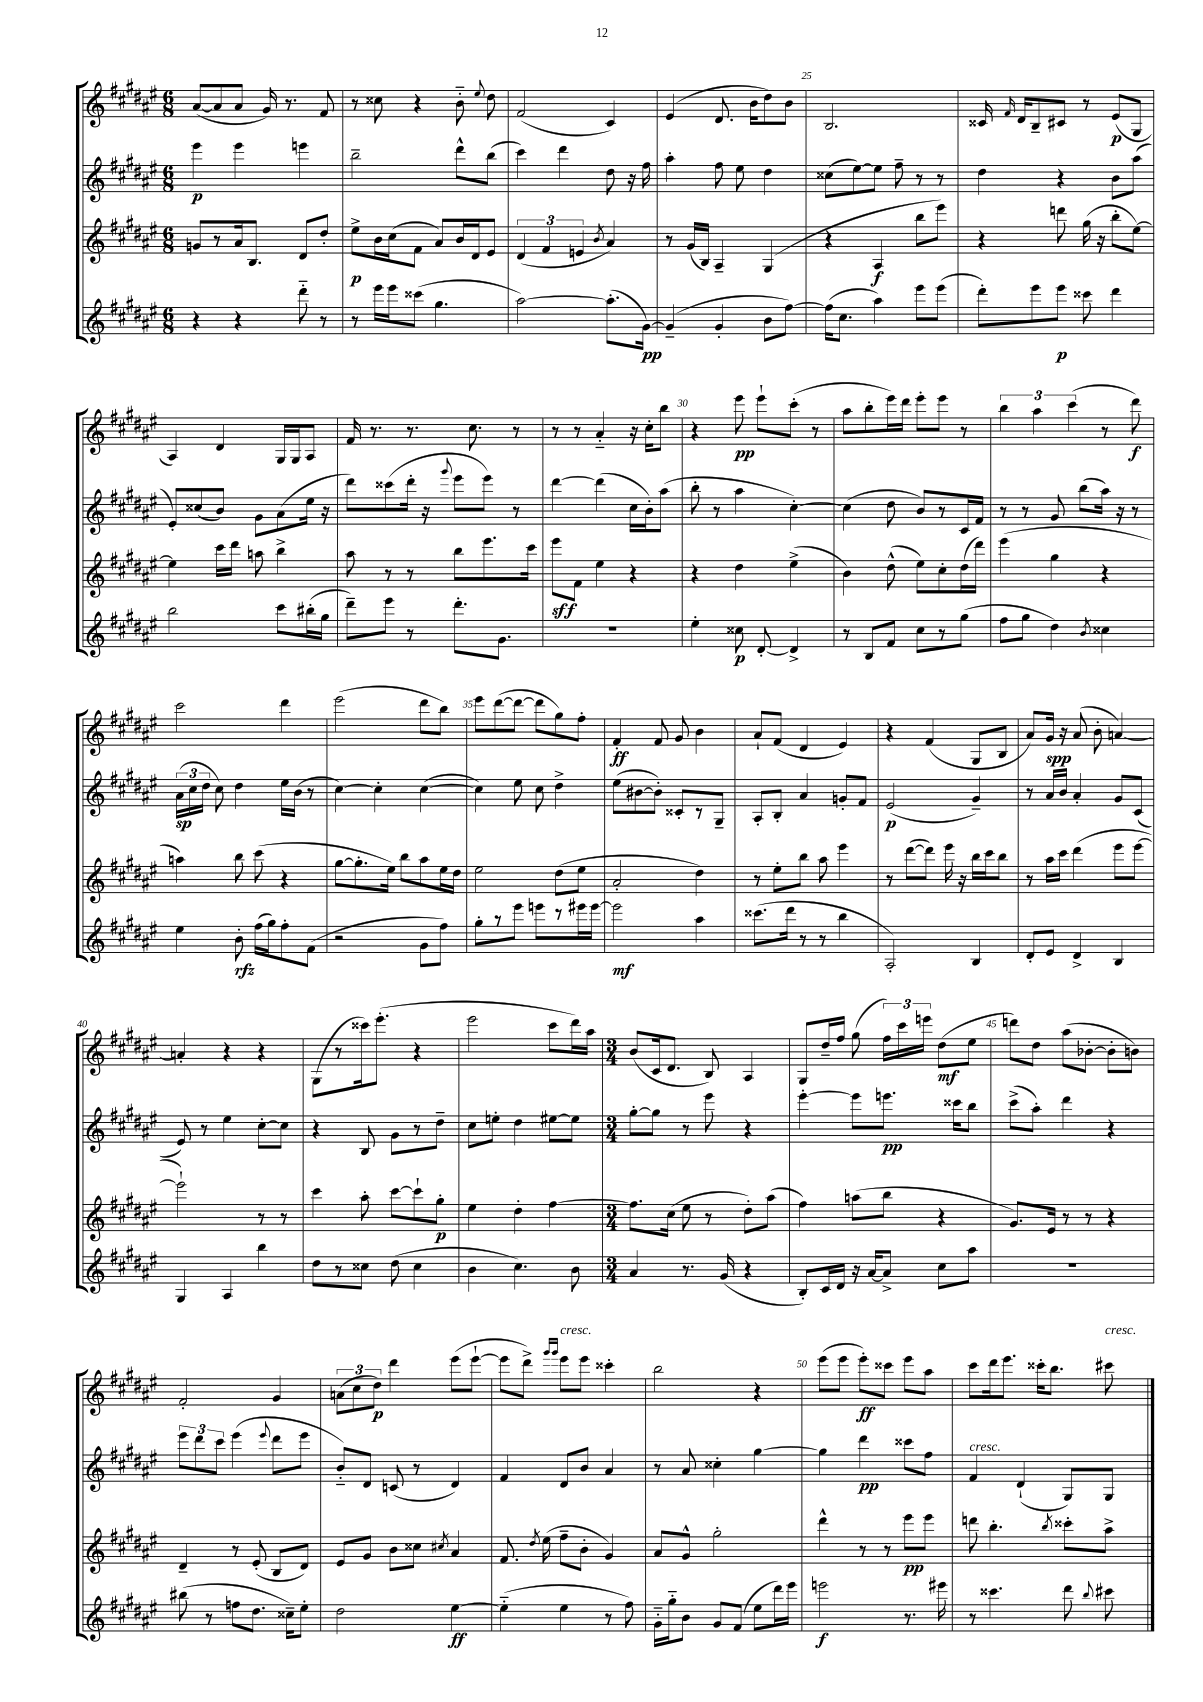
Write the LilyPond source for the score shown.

<<
\new StaffGroup <<
\new Staff = "s0" {
    \clef treble \key fis \major \numericTimeSignature \time 6/8
    \autoBeamOff ais'8[~( ais'8 ais'8] gis'16) r8. fis'8 |
    r8 cisis''8 r4 b'8-_ \appoggiatura { eis''8 } dis''8 |
    fis'2( cis'4) |
    eis'4( dis'8. b'16[ dis''8) b'8] |
    b2. |
    cisis'16 \grace { fis'16 } dis'16[ b8-- cis'8] r8 eis'8[\p( gis8] |
    ais4) dis'4 gis16[ gis16 ais8] |
    fis'16 r8. r8. cis''8. r8 |
    r8 r8 ais'4-_ r16 cis''16[-. b''8] |
    r4 eis'''8\pp eis'''8[-! cis'''8]-.( r8 |
    ais''8[ b''8-. eis'''16) dis'''16] eis'''8[-. eis'''8] r8 |
    \tuplet 3/2 { b''4 ais''4 cis'''4( } r8 dis'''8\f) |
    cis'''2 dis'''4 |
    eis'''2( dis'''8[ b''8]) |
    eis'''8[ dis'''8~( dis'''8]~ dis'''8[ gis''8) fis''8]-. |
    fis'4-.\ff fis'8 gis'8 b'4 |
    ais'8[-! fis'8]( dis'4 eis'4) |
    r4 fis'4( gis8[ b8] |
    ais'8[) gis'16]\spp r16 ais'8( b'8-. a'4~) |
    a'4-. r4 r4 |
    gis8[( r8 cisis'''16) eis'''8.]-.( r4 |
    eis'''2 cis'''8[ dis'''16) ais''16] |
    \numericTimeSignature \time 3/4 b'8[( cis'16 dis'8.] b8) ais4 |
    gis8[ dis''16-- fis''16] gis''8( \tuplet 3/2 { fis''16[) cis'''16 e'''16] } dis''8[\mf( eis''8] |
    d'''8[) dis''8] ais''8[( bes'8]~-. bes'8[-. b'8]) |
    fis'2-. gis'4 |
    \tuplet 3/2 { a'8[( cis''8 dis''8]\p) } dis'''4 eis'''8[( eis'''8]~-! |
    eis'''8[ dis'''8]->) \grace { gis'''16[ gis'''16] } eis'''8[^\markup { \italic "cresc." } eis'''8] cisis'''4-. |
    b''2 r4 |
    eis'''8[( eis'''8] eis'''8[-.\ff) cisis'''8] eis'''8[ ais''8] |
    cis'''8[ dis'''16 eis'''8.] cisis'''16[-. b''8.] cis'''8^\markup { \italic "cresc." } \bar "|." |
}
\new Staff = "s1" {
    \clef treble \key fis \major \numericTimeSignature \time 6/8
    \autoBeamOff eis'''4\p eis'''4 e'''4 |
    b''2-- dis'''8[-^ b''8]( |
    cis'''4) dis'''4 dis''8 r16 fis''16 |
    ais''4-. fis''8 eis''8 dis''4 |
    cisis''8[( eis''8~) eis''8] fis''8-- r8 r8 |
    dis''4 r4 b'8[ ais''8]( |
    eis'8[-.) cisis''8( b'8]) gis'8[ ais'8( eis''16] r16 |
    dis'''8[) cisis'''8( dis'''16]-. r16 \appoggiatura { gis'''8 } eis'''8[ eis'''8]) r8 |
    dis'''4~ dis'''4( cis''16[ b'16-.) ais''8]( |
    b''8-. r8 ais''4 cis''4~-.) |
    cis''4( dis''8 b'8[) r8 cis'16 fis'16] |
    r8 r8 gis'8 b''8[( ais''16]) r16 r8 |
    \tuplet 3/2 { ais'16[\sp( cis''16 dis''16] } cis''8) dis''4 eis''16[ b'16]( r8 |
    cis''4~) cis''4-. cis''4~( |
    cis''4) eis''8 cis''8 dis''4-> |
    eis''8[( bis'8~ bis'8]-.) cisis'8[-. r8 gis8]-- |
    ais8[-. b8]-. ais'4 g'8[-. fis'8] |
    eis'2\p( gis'4--) |
    r8 ais'16[ b'16] ais'4-. gis'8[ cis'8]( |
    eis'8) r8 eis''4 cis''8[~-. cis''8] |
    r4 b8 gis'8[ r8 dis''8]-- |
    cis''8[ e''8]-. dis''4 eis''8[~ eis''8] |
    \numericTimeSignature \time 3/4 gis''8[~-. gis''8] r8 eis'''8 r4 |
    eis'''4~-. eis'''8[ e'''8.]\pp cisis'''16[ b''8] |
    cis'''8[->( ais''8]-.) dis'''4 r4 |
    \tuplet 3/2 { eis'''8[ dis'''8 cis'''8] } eis'''4( \appoggiatura { eis'''8 } dis'''8[ eis'''8] |
    b'8[-_) dis'8] c'8( r8 dis'4) |
    fis'4 dis'8[ b'8] ais'4 |
    r8 ais'8 cisis''4-. gis''4~ |
    gis''4 dis'''4\pp cisis'''8[ fis''8] |
    fis'4^\markup { \italic "cresc." } dis'4-!( gis8[) gis8] \bar "|." |
}
\new Staff = "s2" {
    \clef treble \key fis \major \numericTimeSignature \time 6/8
    \autoBeamOff g'8[ r8 ais'16 b8.] dis'8[ dis''8]-. |
    eis''8[->\p b'16 cis''16( fis'8] ais'8[) b'16 dis'16 eis'8] |
    \tuplet 3/2 { dis'4( fis'4 e'4 } \acciaccatura { b'8 } ais'4) |
    r8 gis'16[( b16]) ais4-- gis4( |
    r4 ais4\f b''8[ eis'''8]) |
    r4 d'''8 gis''16( r16 b''8[-. eis''8]~) |
    eis''4 cis'''16[ dis'''16] a''8 b''4-> |
    ais''8 r8 r8 b''8[ eis'''8. cis'''16] |
    eis'''8[\sff fis'8] eis''4 r4 |
    r4 dis''4 eis''4->( |
    b'4) dis''8-^( eis''8[) cis''8-. dis''16( dis'''16]) |
    eis'''4( gis''4 r4 |
    a''4) b''8 cis'''8( r4 |
    gis''8[~ gis''8.-. eis''16]) b''8[ ais''8 eis''16 dis''16] |
    eis''2 dis''8[( eis''8] |
    ais'2-. dis''4) |
    r8 eis''8[-. b''8] ais''8 eis'''4 |
    r8 dis'''8[~( dis'''8]) eis'''16 r16 b''16[ cis'''16 b''8] |
    r8 ais''16[ cis'''16] dis'''4( eis'''8[ eis'''8]~ |
    eis'''2-!) r8 r8 |
    cis'''4 ais''8-. cis'''8[~ cis'''8-! gis''8]-.\p |
    eis''4 dis''4-. fis''4~ |
    \numericTimeSignature \time 3/4 fis''8.[ cis''16]( eis''8 r8 dis''8[-.) ais''8]( |
    fis''4) a''8[( b''8] r4 |
    gis'8.[) eis'16] r8 r8 r4 |
    dis'4-- r8 eis'8-.( b8[ dis'8]) |
    eis'8[ gis'8] b'8[ cisis''8] \acciaccatura { cis''8 } ais'4 |
    fis'8. \acciaccatura { dis''8 } eis''16( fis''8[-- b'8]-. gis'4) |
    ais'8[ gis'8]-^ gis''2-. |
    dis'''4-^ r8 r8 eis'''8[\pp eis'''8] |
    d'''8 b''4.-. \acciaccatura { b''8 } cisis'''8[-. ais''8]-> \bar "|." |
}
\new Staff = "s3" {
    \clef treble \key fis \major \numericTimeSignature \time 6/8
    \autoBeamOff r4 r4 dis'''8-_ r8 |
    r8 eis'''16[ eis'''16 cisis'''8]( gis''4. |
    ais''2~) ais''8.[-.( gis'16]~\pp) |
    gis'4--( gis'4-. b'8[ fis''8]~) |
    fis''16[( cis''8.] ais''4) eis'''8[ eis'''8]( |
    dis'''8[-.) eis'''8 eis'''8]\p cisis'''8 dis'''4 |
    b''2 cis'''8[ bis''16-.( gis''16] |
    dis'''8[--) eis'''8] r8 dis'''8.[-. gis'8.] |
    R2. |
    eis''4-. cisis''8\p dis'8~-. dis'4-> |
    r8 b8[ fis'8] cis''8[ r8 gis''8]( |
    fis''8[ gis''8] dis''4) \acciaccatura { b'8 } cisis''4 |
    eis''4 b'8-.\rfz fis''16[( gis''16) fis''8-. fis'8]( |
    r2 gis'8[ fis''8]) |
    gis''8[-. r8 eis'''8] e'''8[ r8 eis'''16 eis'''16]~ |
    eis'''2\mf ais''4 |
    cisis'''8.[( dis'''16] r8 r8 b''4 |
    ais2-.) b4 |
    dis'8[-. eis'8] dis'4-> b4 |
    gis4 ais4 b''4 |
    dis''8[ r8 cisis''8] dis''8( cisis''4 |
    b'4 cis''4.) b'8 |
    \numericTimeSignature \time 3/4 ais'4 r8. gis'16( r4 |
    b8[-.) cis'16 dis'16] r16 ais'16[~ ais'8]-> cis''8[ ais''8] |
    R2. |
    bis''8( r8 f''8[ dis''8.] cisis''16[--) eis''8]-. |
    dis''2 eis''4~\ff |
    eis''4-_( eis''4 r8 fis''8) |
    gis'16[-_ gis''16-_ b'8] gis'8[ fis'8]( eis''8[ dis'''16) eis'''16] |
    e'''2\f r8. eis'''16 |
    r8 cisis'''4. dis'''8 \appoggiatura { b''8 } cis'''8 \bar "|." |
}
>>
>>
\layout { \context { \Score currentBarNumber = #21 \override BarNumber.break-visibility = ##(#f #t #t) barNumberVisibility = #(every-nth-bar-number-visible 5) } }
